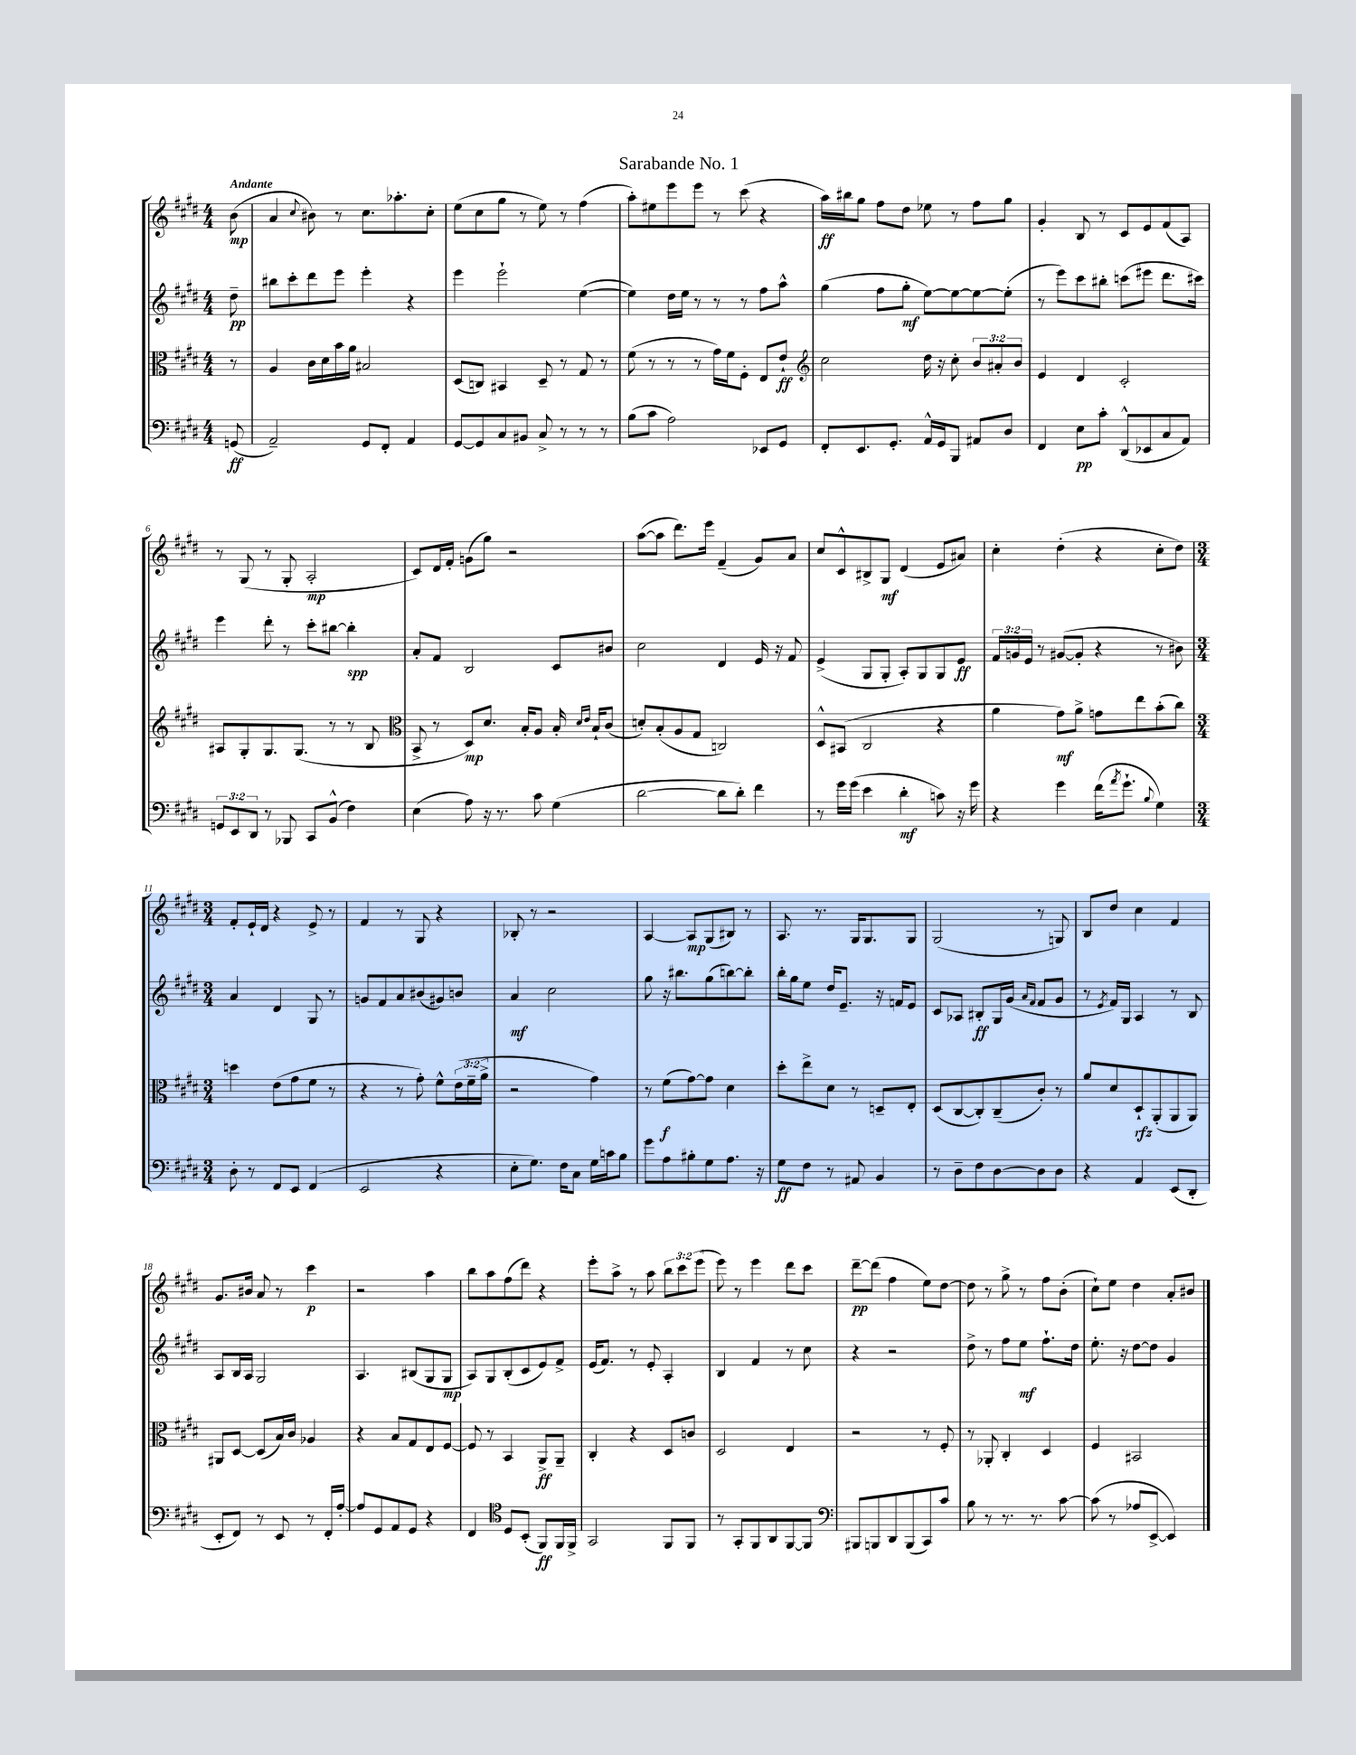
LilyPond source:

\header { title = "Sarabande No. 1" }
<<
\new StaffGroup <<
\new Staff = "s0" {
    \clef treble \key e \major \numericTimeSignature \time 4/4 \override Staff.TupletNumber.text = #tuplet-number::calc-fraction-text \partial 8 \tempo "Andante"
    b'8\mp( |
    a'4 \appoggiatura { cis''8 } bis'8) r8 cis''8. aes''8.-. cis''8-. |
    e''8( cis''8 gis''8 r8 e''8) r8 fis''4( |
    a''8-.) eis''8 e'''8 e'''8 r8 cis'''8( r4 |
    a''16\ff) bis''16 gis''8 fis''8 dis''8 ees''8 r8 fis''8 gis''8 |
    gis'4-. b8 r8 cis'8 e'8 fis'8( a8) |
    r8 gis8( r8 gis8-. a2-.\mp |
    cis'8) dis'16 fis'16-. g'8( gis''8) r2 |
    a''8~( a''8 dis'''8.) e'''16 fis'4--( gis'8) a'8 |
    cis''8 cis'8-^ bis8-> gis8\mf dis'4( e'8 ais'8) |
    cis''4-. dis''4-.( r4 cis''8-. dis''8) |
    \numericTimeSignature \time 3/4 fis'8-. e'16-! dis'16 r4 e'8-> r8 |
    fis'4 r8 gis8 r4 |
    bes8-. r8 r2 |
    a4~ a8\mp gis8( bis8) r8 |
    a8. r8. gis16 gis8. gis8 |
    gis2( r8 g8) |
    b8 dis''8 cis''4 fis'4 |
    gis'8. bis'16 a'8 r8 cis'''4\p |
    r2 a''4 |
    b''8 a''8 fis''8( dis'''8) r4 |
    e'''8-. a''8-> r8 a''8 \tuplet 3/2 { b''8 cis'''8 e'''8( } |
    e'''8) r8 e'''4 dis'''8 cis'''8 |
    dis'''8~--\pp dis'''8( fis''4 e''8) dis''8~ |
    dis''8 r8 gis''8-> r8 fis''8 b'8-.( |
    cis''8-!) e''8 dis''4 a'8-. bis'8 \bar "|." |
}
\new Staff = "s1" {
    \clef treble \key e \major \numericTimeSignature \time 4/4 \override Staff.TupletNumber.text = #tuplet-number::calc-fraction-text \partial 8
    dis''8--\pp |
    bis''8 cis'''8-. dis'''8 e'''8 e'''4-. r4 |
    e'''4 e'''2-! e''4~( |
    e''4) dis''16 e''16 r8 r8 r8 fis''8 a''8-^ |
    gis''4( fis''8 gis''8-.\mf e''8~) e''8~ e''8~ e''8-.( |
    r8 e'''8) cis'''8 bis''8-. c'''8( eis'''8 dis'''8. cis'''16) |
    e'''4 dis'''8-. r8 cis'''8-. bis''8~ bis''4-.\spp |
    a'8-. fis'8 b2 cis'8 bis'8 |
    cis''2 dis'4 e'16 r16 fis'8 |
    e'4->( gis8 gis8-. a8-.) gis8 gis8 e'8\ff |
    \tuplet 3/2 { fis'16 g'16 e'16 } r8 gis'8~( gis'8-. r4 r8 bis'8) |
    \numericTimeSignature \time 3/4 a'4 dis'4 gis8 r8 |
    g'8 fis'8 a'8 bis'8( gis'8) b'8 |
    a'4\mf cis''2 |
    gis''8 r16 bis''8. gis''8( b''8~) b''8-. |
    b''16-. gis''16 e''8 dis''16 e'8.-- r16 f'16 e'8 |
    cis'8 aes8 bis8-.\ff gis16 gis'16( \grace { a'16 fis'16 } fis'8 gis'8 |
    r8 \acciaccatura { e'8 } fis'16) gis16 a4 r8 b8 |
    a8 b16 a16 gis2 |
    a4. bis8( gis8 gis8\mp |
    a8) gis8 b8-.( cis'8 e'8) fis'8-> |
    e'16( fis'8.) r8 e'8-. a4-. |
    b4 fis'4 r8 cis''8 |
    r4 r2 |
    dis''8-> r8 fis''8 e''8\mf fis''8.-! dis''16 |
    e''8.-. r16 dis''8~ dis''8 gis'4 \bar "|." |
}
\new Staff = "s2" {
    \clef alto \key e \major \numericTimeSignature \time 4/4 \override Staff.TupletNumber.text = #tuplet-number::calc-fraction-text \partial 8
    r8 |
    a4 cis'16 dis'16 b'16 a'16 bis2 |
    dis8( c8) bis,4 dis8-- r8 gis8 r8 |
    fis'8( r8 r8 r8 gis'16) fis'16 fis8-. e8 e'8-!\ff |
    \clef treble cis''2 dis''16 r16 cis''8-. \tuplet 3/2 { b'8 ais'8-. b'8 } |
    e'4 dis'4 cis'2-. |
    ais8 gis8-. gis8. gis8.( r8 r8 b8 |
    \clef alto b,8-> r8 dis8\mp) dis'8. b16-. a8 b16-. \grace { dis'16 e'16 } b16-! cis'8( |
    d'8-.) b8-.( a8 gis8 c2) |
    dis8-^ bis,8( cis2 r4 |
    a'4 gis'8\mf) a'8-> g'8 e''8 b'8-.( cis''8) |
    \numericTimeSignature \time 3/4 d''4 e'8( gis'8 fis'8 r8 |
    r4 r8 gis'8-.) fis'8-^ \tuplet 3/2 { e'16( fis'16-- a'16-> } |
    r2 gis'4) |
    r8 fis'8\f( gis'8~) gis'8 dis'4 |
    dis''8-. e''8-> dis'8 r8 d8-- e8-. |
    dis8( cis8~ cis8-.) cis8--( cis'8-.) r8 |
    a'8 dis'8 dis8-!\rfz a,8-.( a,8 a,8) |
    ais,8 dis8~ dis8( b16) cis'16 aes4 |
    r4 b8 gis8 e8 fis8~ |
    fis8 r8 b,4 a,8->\ff a,8-- |
    cis4-. r4 dis8 c'8 |
    dis2 e4 |
    r2 r8 fis8-. |
    r8 aes,8-. cis4-. dis4 |
    fis4 bis,2 \bar "|." |
}
\new Staff = "s3" {
    \clef bass \key e \major \numericTimeSignature \time 4/4 \override Staff.TupletNumber.text = #tuplet-number::calc-fraction-text \partial 8
    g,8\ff( |
    a,2--) gis,8 fis,8-. a,4 |
    gis,8~ gis,8 cis8 bis,8 cis8-> r8 r8 r8 |
    b8( cis'8 a2) ees,8 gis,8 |
    fis,8-. e,8. gis,8.-. a,16-^ gis,16 b,,8 ais,8 dis8 |
    fis,4 e8\pp cis'8-. dis,8-^( ees,8 cis8 a,8) |
    \tuplet 3/2 { g,8 e,8 dis,8 } r8 bes,,8 cis,8 b,8-^( fis4) |
    e4( a8) r16 r8. cis'8 gis4( |
    dis'2~ dis'8 dis'8-.) fis'4 |
    r8 gis'16 gis'16( e'4 dis'4-.\mf c'8) r16 gis'16 |
    r4 gis'4 fis'16( \acciaccatura { a'8 } gis'8.-! \appoggiatura { b8 } gis4) |
    \numericTimeSignature \time 3/4 dis8-. r8 fis,8 e,8 fis,4( |
    e,2 r4 |
    e8-. gis8.) fis16 cis8 gis16 c'16 b8 |
    gis'8 a8 bis8-. gis8 a8. r16 |
    gis8\ff fis8 r8 ais,8 b,4 |
    r8 dis8-- fis8 dis8~ dis8 dis8 |
    r4 a,4 e,8( dis,8-. |
    e,8-. fis,8) r8 e,8 r8 fis,16-. a16~-. |
    a8 gis,8 a,8 gis,8 r4 |
    fis,4 \clef tenor dis8 b,8-.( fis,8\ff) fis,16 fis,16-> |
    gis,2 fis,8 fis,8 |
    r8 gis,8-. fis,8 a,8 fis,8~ fis,8 |
    \clef bass bis,,8 b,,8 dis,8 b,,8( cis,8) cis'8 |
    b8 r8 r8. r8. cis'8~ |
    cis'8( r8 aes8 e,8~-> e,4) \bar "|." |
}
>>
>>
